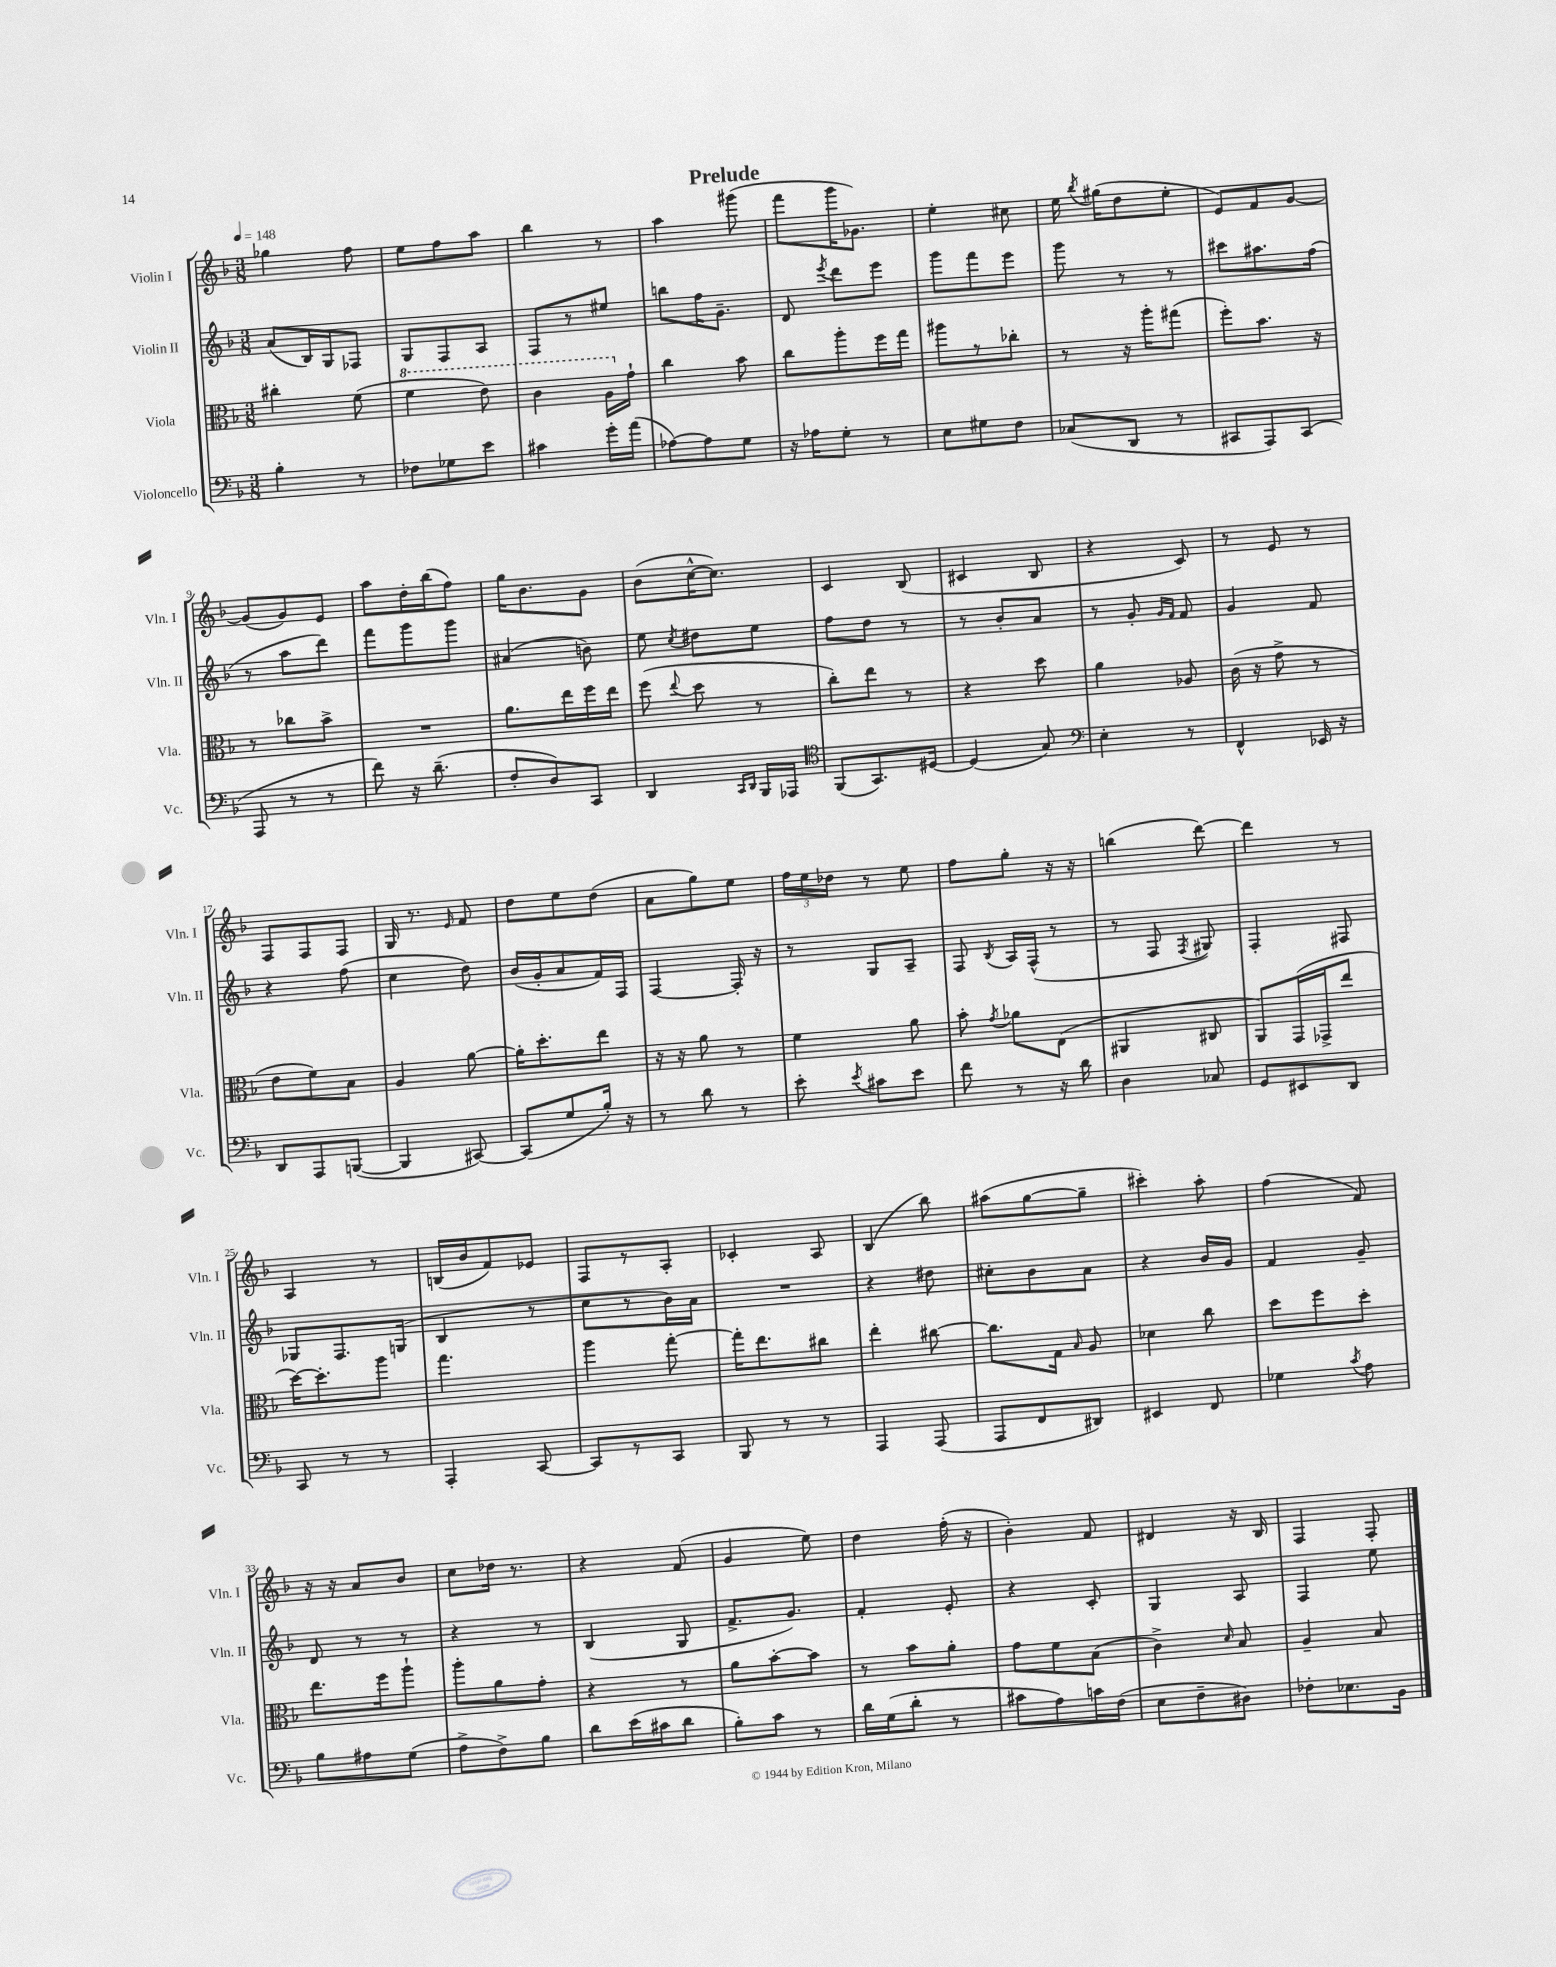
\header { title = "Prelude" }
<<
\new StaffGroup <<
\new Staff = "s0" \with { instrumentName = "Violin I" shortInstrumentName = "Vln. I" } {
    \clef treble \key f \major \numericTimeSignature \time 3/8 \tempo 4 = 148
    \autoBeamOff ges''4 f''8 |
    e''8[ f''8 a''8] |
    bes''4 r8 |
    a''4 gis'''8( |
    f'''8[ g'''16 ges'8.]) |
    e''4-. cis''8 |
    e''16 \acciaccatura { bes''8 } gis''16[( d''8 e''8]-. |
    e'8[) f'8 g'8]~ |
    g'8[( g'8) e'8] |
    a''8[ d''16-. bes''16( f''8]) |
    g''16[ bes'8. g'8] |
    bes'8[( c''16~-^ c''8.]) |
    c'4 bes8( |
    cis'4 bes8 |
    r4 c'8) |
    r8 e'8 r8 |
    f8[ f8 f8] |
    g16 r8. \grace { e'16 } f'8 |
    d''8[ e''8 d''8]( |
    a'8[ g''8) e''8] |
    \tuplet 3/2 { f''16[ e''16 des''16] } r8 e''8 |
    f''8[ g''8]-. r16 r16 |
    b''4( d'''8~) |
    d'''4 r8 |
    a4 r8 |
    b16[( bes'16 f'8) ees'8] |
    f8[ r8 a8]-. |
    ces'4-. a8 |
    bes4( bes''8) |
    ais''8[( g''8~ g''8]-- |
    cis'''4-.) a''8-. |
    f''4( f'8) |
    r16 r16 a'8[ bes'8] |
    c''8[ des''16] r8. |
    r4 f'8( |
    g'4 e''8) |
    d''4 f''16-.( r16 |
    bes'4-.) f'8 |
    dis'4 r16 bes16 |
    f4 f8-. \bar "|." |
}
\new Staff = "s1" \with { instrumentName = "Violin II" shortInstrumentName = "Vln. II" } {
    \clef treble \key f \major \numericTimeSignature \time 3/8
    \autoBeamOff a'8[( bes16) g16 fes8] |
    g8[ f8 a8] |
    f8[ r8 eis''8] |
    b''8[ f''16 g'8.]-- |
    d'8 \acciaccatura { e'''8 } d'''8[ e'''8] |
    g'''8[ f'''8 e'''8] |
    g'''8 r8 r8 |
    cis'''8[ ais''8. f''16]( |
    r8 a''8[ d'''8]) |
    f'''8[ g'''8 g'''8] |
    ais'4( b'8) |
    e''8 \acciaccatura { c''8 } dis''8[ e''8] |
    f''8[ d''8] r8 |
    r8 bes'8[-. a'8] |
    r8 g'8-. \grace { g'16[ f'16] } f'8 |
    g'4 f'8 |
    r4 f''8( |
    c''4 d''8) |
    bes'16[( g'16-. a'8 f'16) f16] |
    f4~ f16-. r16 |
    r8 g8[ a8]-- |
    f8 \acciaccatura { bes8 } a16[ f16]-^( r8 |
    r8 f8 \acciaccatura { f8 } gis8) |
    f4-. fis8 |
    ges8[ f8. g16]( |
    bes4 r8 |
    c''8[ r8 bes'16) a'16] |
    R4. |
    r4 dis''8 |
    cis''8[-. bes'8 a'8] |
    r4 bes'16[ g'16] |
    f'4 g'8-- |
    d'8 r8 r8 |
    r4 r8 |
    bes4( g8 |
    f'8.[-> g'8.]) |
    f'4-. e'8-. |
    r4 c'8-. |
    g4 a8 |
    f4 e''8 \bar "|." |
}
\new Staff = "s2" \with { instrumentName = "Viola" shortInstrumentName = "Vla." } {
    \clef alto \key f \major \numericTimeSignature \time 3/8
    \autoBeamOff cis''4-. f'8( |
    \ottava #1 f''4 e''8) |
    c''4 a'16[ \ottava #0 g'16]-! |
    c''4 bes'8 |
    c''8[ a''8-. f''16 g''16] |
    ais''8[ r8 ces''8]-. |
    r8 r16 a''16[-. gis''8]( |
    f''8[-.) bes'8.] r16 |
    r8 ces''8[ bes'8]-> |
    R4. |
    a'8.[ e''16 f''16 e''16] |
    f''8( \appoggiatura { e''8 } d''8 r8 |
    c''8[-.) e''8] r8 |
    r4 d''8 |
    a'4 aes8 |
    c'16( r16 g'8-> r8 |
    e'8[ f'8) bes8] |
    a4 a'8~ |
    a'16[-. d''8.-. e''8] |
    r16 r16 a'8 r8 |
    f'4 a'8 |
    bes'8-. \acciaccatura { g'8 } aes'8[ e8]( |
    ais,4 cis8 |
    a,8[) g,16( ges,16-> e''8] |
    d''16[~) d''8.-. a''8] |
    g''4. |
    a''4 g''8~-. |
    g''16[-. e''8. cis''8] |
    e''4-. cis''8~ |
    cis''8.[ g16] \grace { bes16 } a8 |
    des'4 c''8 |
    d''8[ f''8 d''8]-. |
    e''8.[ f''16 a''8]-! |
    a''8[-. a'8 g'8]-. |
    r4 r8 |
    a'8[ bes'8~-. bes'8] |
    r8 bes'8[ a'8]-. |
    g'8[ f'8 bes8]( |
    c'4->) \grace { d'16 } bes8 |
    a4-- bes8 \bar "|." |
}
\new Staff = "s3" \with { instrumentName = "Violoncello" shortInstrumentName = "Vc." } {
    \clef bass \key f \major \numericTimeSignature \time 3/8
    \autoBeamOff bes4-. r8 |
    fes8[ ges8 e'8] |
    cis'4 g'16[-. a'16]( |
    aes8[~) aes8 g8] |
    r16 aes16[ g8]-. r8 |
    e8[ gis8 f8] |
    ces8[( d,8] r8 |
    cis,8[ a,,8) cis,8]( |
    a,,8 r8 r8 |
    f'8) r16 d'8.--( |
    f8[-. d8) c,8] |
    d,4 \grace { c,16[ d,16] } bes,,16[ aes,,16] |
    \clef tenor f,8[( g,8.) dis16]~ |
    dis4( g8) |
    \clef bass e4-. r8 |
    f,4-^ ees,16 r16 |
    d,8[ a,,8 b,,8]~( |
    b,,4 cis,8~) |
    cis,8[( g8 bes16]-.) r16 |
    r8 d'8 r8 |
    e'8-. \acciaccatura { e'8 } cis'8[ e'8] |
    f'8 r8 r16 d'16 |
    d4 ces8 |
    g,8[ eis,8 d,8] |
    c,8 r8 r8 |
    a,,4-. c,8~ |
    c,8[ r8 c,8] |
    bes,,8 r8 r8 |
    a,,4 a,,8( |
    a,,8[ f,8 dis,8]) |
    eis,4 f,8 |
    ges4 \acciaccatura { c'8 } a8 |
    bes8[ ais8 g8]( |
    a8[-> f8->) bes8] |
    d'8[ e'16( cis'16 d'8] |
    bes8[-.) c'8] r8 |
    d'16[ g16( d'8]-. r8 |
    cis'8[ a8) c'16 f16]( |
    e8[ f8-- dis8]) |
    fes8[-. ees8. bes,16] \bar "|." |
}
>>
>>
